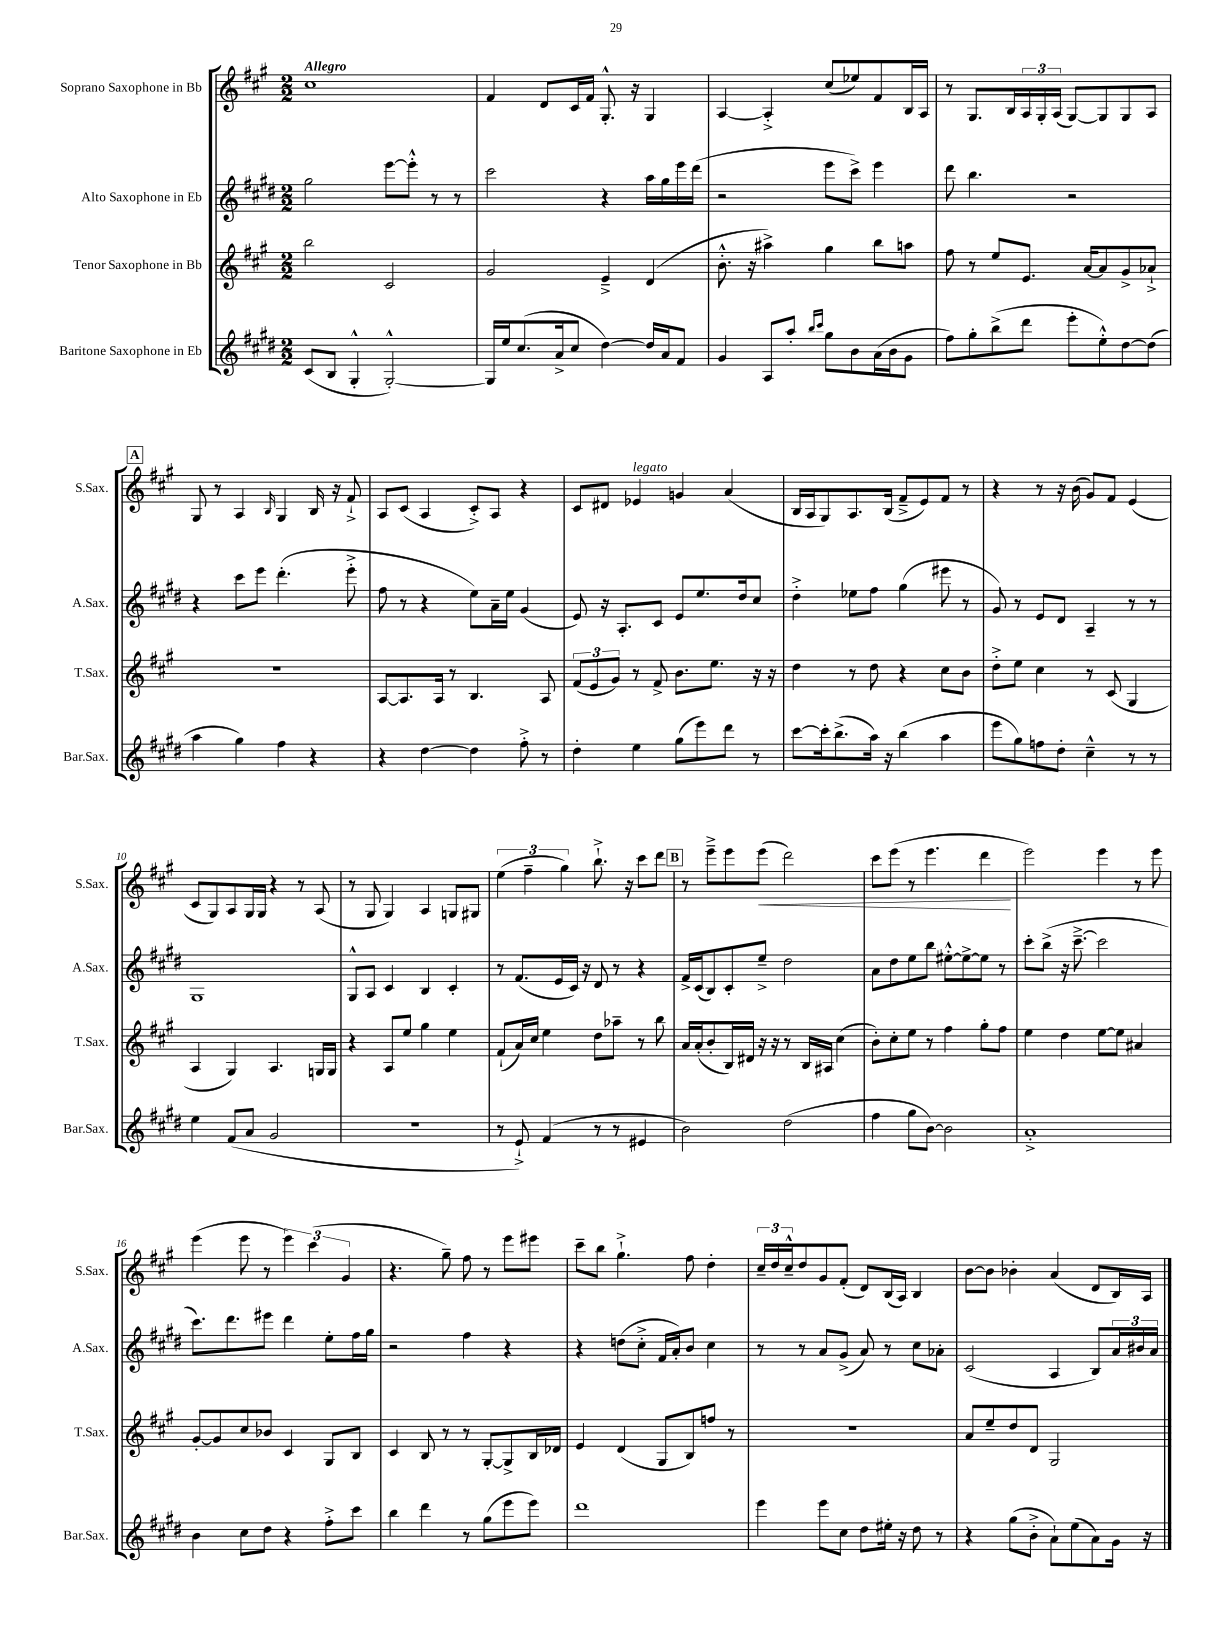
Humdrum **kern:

**kern	**kern	**kern	**kern	**dynam
*part4	*part3	*part2	*part1	*part1
*staff4	*staff3	*staff2	*staff1	*staff1
*I"Baritone Saxophone in Eb	*I"Tenor Saxophone in Bb	*I"Alto Saxophone in Eb	*I"Soprano Saxophone in Bb	*
*I'Bar.Sax.	*I'T.Sax.	*I'A.Sax.	*I'S.Sax.	*
*clefG2	*clefG2	*clefG2	*clefG2	*
*k[f#c#g#d#]	*k[f#c#g#]	*k[f#c#g#d#]	*k[f#c#g#]	*
*M2/2	*M2/2	*M2/2	*M2/2	*
=1	=1	=1	=1	=1
!	!	!	!LO:TX:a:B:t=Allegro	!
(8c#/L	2bb\	2gg#\	1cc#	.
8B/J	.	.	.	.
4G#'^^/	.	.	.	.
[2G#'^^/)	2c#/	[8eee\L	.	.
.	.	8eee'^^\J]	.	.
.	.	8r	.	.
.	.	8r	.	.
=2	=2	=2	=2	=2
16G#/LL]	2g#/	2ccc#\	4f#/	.
16ee/J	.	.	.	.
(8.cc#/	.	.	.	.
.	.	.	8d/L	.
16a^/k	.	.	.	.
8cc#/J	.	.	16c#/L	.
.	.	.	16f#/JJ	.
[4dd#\)	4e~^/	4r	8.G#'^^/	.
.	.	.	16r	.
16dd#/LL]	(4d/	16aa\LL	4G#/	.
16a/J	.	16gg#\	.	.
8f#/J	.	16eee\	.	.
.	.	(16ddd#\JJ	.	.
=3	=3	=3	=3	=3
4g#/	8.b'^^\	2r	[4A/	.
.	16r	.	.	.
8A/L	4aa#X^\)	.	4A'^/]	.
8aa'/J	.	.	.	.
16qqbb/LL	.	.	.	.
16qqccc#/JJ	.	.	.	.
8gg#\L	4gg#\	8eee\L	(8cc#/L	.
8b\	.	8ccc#^\J)	8ee-X/)	.
(16a\L	8bb\L	4eee\	8f#/	.
16b\J	.	.	.	.
8g#\J	8aan\J	.	16B/L	.
.	.	.	16A/JJ	.
=4	=4	=4	=4	=4
8ff#\L)	8ff#\	8ddd#\	8r	.
8gg#'\	8r	4.bb\	8.G#/L	.
(8bb^\	8ee/L	.	.	.
.	.	.	16B/L	.
8ddd#\J	8.e/J	.	24A/	.
.	.	.	24G#'/	.
.	.	.	(24A/JJ	.
8eee'\L	.	2r	[8G#/L)	.
.	[16a/KL	.	.	.
8ee'^^\)	8a/]	.	8G#/]	.
[8dd#\	8g#^/	.	8G#/	.
(8dd#\J]	8a-X`^/J	.	8A/J	.
!!LO:LB:g=z
!!LO:REH:place=s1:t=A
=5	=5	=5	=5	=5
4aa\	1r	4r	8G#/	.
.	.	.	8r	.
4gg#\)	.	8ccc#\L	4A/	.
.	.	8eee\J	.	.
.	.	.	16qqB/	.
4ff#\	.	(4.ddd#'\	4G#/	.
4r	.	.	16B/	.
.	.	.	16r	.
.	.	8eee'^\	8f#`^/	.
=6	=6	=6	=6	=6
4r	[8A/L	8ff#\	8A/L	.
.	8.A/]	8r	(8c#/J	.
[4dd#\	.	4r	4A/	.
.	16A/Jk	.	.	.
.	8r	.	.	.
4dd#\]	4.B/	8ee\L)	8c#'^/L)	.
.	.	16a~\L	8A/J	.
.	.	16ee\JJ	.	.
8ff#'^\	.	(4g#/	4r	.
8r	8A/	.	.	.
=7	=7	=7	=7	=7
4dd#'\	(12f#/L	8e/)	8c#/L	.
.	12e/	.	.	.
.	.	16r	8d#X/J	.
.	12g#/J)	.	.	.
.	.	8.A'/L	.	.
!	!	!	!LO:TX:a:i:t=legato	!
4ee\	8r	.	4e-X/	.
.	8f#^/	8c#/J	.	.
(8gg#\L	8.b\L	8e/L	4gn/	.
8eee\)	.	8.ee/	.	.
.	8.ee\J	.	.	.
8ddd#\J	.	.	(4a/	.
.	.	16dd#/k	.	.
8r	16r	8cc#/J	.	.
.	16r	.	.	.
=8	=8	=8	=8	=8
[8ccc#\L	4dd\	4dd#'^\	16B/LL	.
.	.	.	16A/J	.
16ccc#'\k]	.	.	8G#/)	.
(8.bb^\	.	.	.	.
.	8r	8ee-X\L	8.A/	.
16aa\Jk)	8dd\	8ff#\J	.	.
16r	.	.	(16B/Jk	.
(4bb\	4r	(4gg#\	8f#~^/L	.
.	.	.	8e/)	.
4aa\	8cc#\L	8eee#X\	8f#/J	.
.	8b\J	8r	8r	.
=9	=9	=9	=9	=9
8eee\L	8dd'^\L	8g#/)	4r	.
8gg#\)	8ee\J	8r	.	.
8ffn\	4cc#\	8e/L	8r	.
8dd#'\J	.	8d#/J	16r	.
.	.	.	(16b\	.
4cc#~^^\	8r	4A~/	8g#/L)	.
.	(8c#/	.	8f#/J	.
8r	4G#/	8r	(4e/	.
8r	.	8r	.	.
!!LO:LB:g=z
=10	=10	=10	=10	=10
4ee\	4A/	1G#	8c#/L	.
.	.	.	8G#/)	.
(8f#/L	4G#/)	.	8A/	.
8a/J	.	.	16G#/L	.
.	.	.	16G#/JJ	.
2g#/	4.A/	.	4r	.
.	.	.	8r	.
.	16Gn/LL	.	(8A/	.
.	16G/JJ	.	.	.
=11	=11	=11	=11	=11
1r	4r	8G#^^/L	8r	.
.	.	8A/J	8G#/	.
.	8A/L	4c#/	4G#/)	.
.	8ee/J	.	.	.
.	4gg#\	4B/	4A/	.
.	4ee\	4c#'/	8Gn/L	.
.	.	.	8G#X/J	.
=12	=12	=12	=12	=12
8r	(8f#`/L	8r	(6ee\	.
8e`^/)	16a/L)	(8.f#/L	.	.
.	.	.	6ff#~\	.
.	16cc#/JJ	.	.	.
(4f#/	4ee\	.	.	.
.	.	16e/L	.	.
.	.	.	6gg#\)	.
.	.	16c#/JJ)	.	.
.	.	16r	.	.
8r	8dd\L	8d#/	8.bb`^\	.
8r	8aa-X~\J	8r	.	.
.	.	.	16r	.
4e#X/	8r	4r	8ccc#\L	.
.	8bb\	.	8ddd\J	.
!!LO:REH:place=s1:t=B
=13	=13	=13	=13	=13
2b\)	16a/LL	16f#^/LL	8r	.
.	(16a'/J	(16c#/J	.	.
.	8b'/	8B/)	8eee~^\L	.
.	16B/L)	8c#'/	8eee\	.
.	16d#X/JJ	.	.	.
!	!	!	!	!LO:HP:b
.	16r	8ee~^/J	(8eee\J	<
.	16r	.	.	.
(2dd#\	8r	2dd#\	2ddd\)	.
.	16B/LL	.	.	.
.	16A#X/JJ	.	.	.
.	(4cc#\	.	.	.
=14	=14	=14	=14	=14
4ff#\	8b'\L)	8a\L	8ccc#\L	.
.	8cc#'\	8dd#\	(8eee\J	.
8gg#\L	8ee\J	8ee\	8r	.
[8b\J)	8r	8bb\J	4.eee\	.
2b\]	4ff#\	[8ee#X'^^\L	.	.
.	.	8ee#^\_	.	.
.	8gg#'\L	8ee#\J]	4ddd\	.
.	8ff#\J	8r	.	.
.	.	.	.	[
=15	=15	=15	=15	=15
1a'^	4ee\	8ccc#'\L	2eee\)	.
.	.	(8bb^\J	.	.
.	4dd\	16r	.	.
.	.	[8.ccc#~^\	.	.
.	[8ee\L	2ccc#\]	4eee\	.
.	8ee\J]	.	.	.
.	4a#X/	.	8r	.
.	.	.	8eee\	.
!!LO:LB:g=z
=16	=16	=16	=16	=16
4b\	[8g#'/L	8.ccc#\L)	(4eee\	.
.	8g#/]	.	.	.
.	.	8.ddd#\	.	.
8cc#\L	8cc#/	.	8eee\	.
8dd#\J	8b-X/J	8eee#X\J	8r	.
4r	4c#/	4ddd#\	6eee\)	.
.	.	.	(6ccc#\	.
8ff#'^\L	8G#/L	8ee'\L	.	.
.	.	.	6g#/	.
8ccc#\J	8B/J	16ff#\L	.	.
.	.	16gg#\JJ	.	.
=17	=17	=17	=17	=17
4bb\	4c#/	2r	4.r	.
4ddd#\	8B/	.	.	.
.	8r	.	8gg#~\)	.
8r	8r	4ff#\	8ff#\	.
(8gg#\L	[8G#'/L	.	8r	.
8eee\	8G#^/]	4r	8eee\L	.
8eee\J)	16B/L	.	8eee#X\J	.
.	16d-X/JJ	.	.	.
=18	=18	=18	=18	=18
1ddd#	4e/	4r	8ccc#~\L	.
.	.	.	8bb\J	.
.	(4d/	(8ddn\L	4.gg#`^\	.
.	.	8cc#'^\J	.	.
.	8G#/L	16f#/LL	.	.
.	.	16a'/J)	.	.
.	8B/)	8b/J	8ff#\	.
.	8ffn/J	4cc#\	4dd'\	.
.	8r	.	.	.
=19	=19	=19	=19	=19
4eee\	1r	8r	24cc#~/LL	.
.	.	.	24dd/	.
.	.	.	24cc#~^^/J	.
.	.	8r	8dd/	.
8eee\L	.	8a/L	8g#/	.
8cc#\J	.	(8g#^/J	(8f#'/J	.
8dd#\L	.	8a/)	8d/L)	.
16ee#X'\Jk	.	8r	(16B/L	.
16r	.	.	16A/JJ)	.
8dd#\	.	8cc#\L	4B/	.
8r	.	8a-X'\J	.	.
=20	=20	=20	=20	=20
4r	8a/L	(2c#/	[8b\L	.
.	8ee~/	.	8b\J]	.
(8gg#\L	8dd/	.	4b-X'\	.
8b'^\J	8d/J	.	.	.
8a`\L)	2G#/	4A/	(4a/	.
(8ee\	.	.	.	.
8a\)	.	8B/L)	8d/L	.
16g#\Jk	.	24a/L	16B/L)	.
.	.	24b#X/	.	.
16r	.	.	16A/JJ	.
.	.	24a/JJ	.	.
==	==	==	==	==
*-	*-	*-	*-	*-
